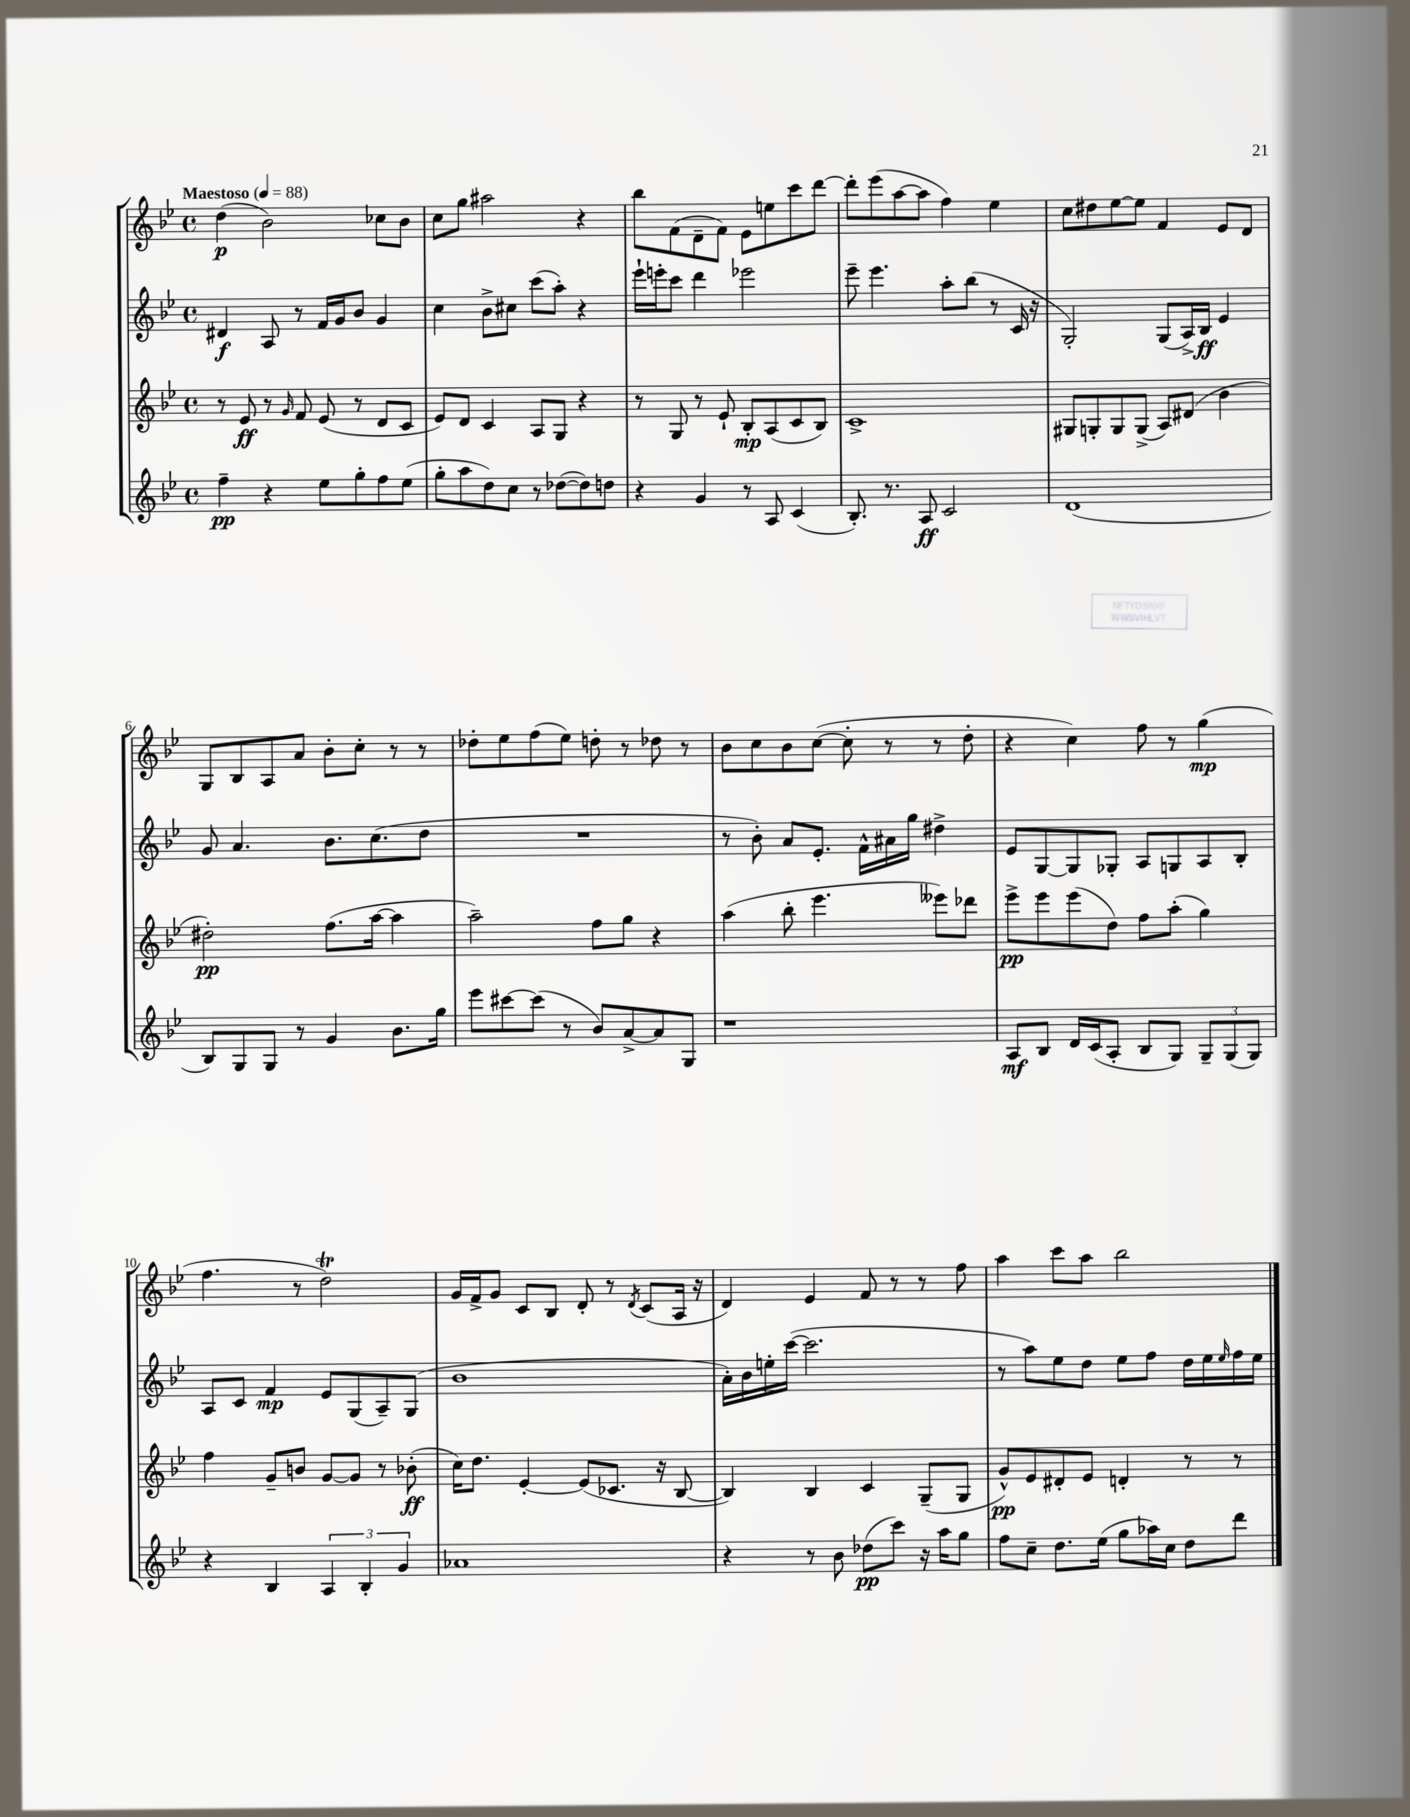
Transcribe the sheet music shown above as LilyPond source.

<<
\new StaffGroup <<
\new Staff = "s0" {
    \clef treble \key bes \major \defaultTimeSignature \time 4/4 \tempo "Maestoso" 4 = 88
    d''4\p( bes'2) ces''8 bes'8 |
    c''8 g''8 ais''2 r4 |
    bes''8 f'8( d'8-- f'8) ees'8 e''8 c'''8 d'''8~ |
    d'''8-. ees'''8( a''8~ a''8 f''4) ees''4 |
    c''8 dis''8 ees''8~ ees''8 f'4 ees'8 d'8 |
    g8 bes8 a8 a'8 bes'8-. c''8-. r8 r8 |
    des''8-. ees''8 f''8( ees''8) d''8-. r8 des''8 r8 |
    bes'8 c''8 bes'8 c''8~( c''8-. r8 r8 d''8-. |
    r4 c''4) f''8 r8 g''4\mp( |
    f''4. r8 d''2\trill) |
    g'16 f'16-> g'8 c'8 bes8 d'8-. r8 \acciaccatura { d'8 } c'8( a16 r16 |
    d'4) ees'4 f'8 r8 r8 f''8 |
    a''4 c'''8 a''8 bes''2 \bar "|." |
}
\new Staff = "s1" {
    \clef treble \key bes \major \defaultTimeSignature \time 4/4
    dis'4\f a8 r8 f'16 g'16 bes'8 g'4 |
    c''4 bes'8-> cis''8 c'''8( a''8-.) r4 |
    ees'''16-! e'''16-. c'''8 d'''4 ees'''2 |
    ees'''8-- ees'''4. a''8-. bes''8( r8 c'16 r16 |
    g2-.) g8( a16->) bes16\ff ees'4 |
    g'8 a'4. bes'8. c''8.( d''8 |
    R1 |
    r8 bes'8-.) a'8 ees'8.-. f'16-^ ais'16 g''16 dis''4-> |
    ees'8 g8~ g8 ges8-. a8 g8 a8 bes8-. |
    a8 c'8 f'4\mp ees'8 g8( a8--) g8( |
    bes'1 |
    a'16-.) bes'16 e''16-. c'''16~( c'''2. |
    r8 a''8) ees''8 d''8 ees''8 f''8 d''16 ees''16 \grace { ees''16 } f''16 ees''16 \bar "|." |
}
\new Staff = "s2" {
    \clef treble \key bes \major \defaultTimeSignature \time 4/4
    r8 ees'8\ff r8 \grace { g'16 } f'8 ees'8( r8 d'8 c'8 |
    ees'8) d'8 c'4 a8 g8 r4 |
    r8 g8 r8 ees'8-! bes8-.\mp a8( c'8 bes8) |
    c'1-> |
    gis8 g8-. g8 g8->( a8) dis'8( bes'4 |
    dis''2-.\pp) f''8.( a''16~ a''4 |
    a''2--) f''8 g''8 r4 |
    a''4( bes''8-. ees'''4. eeses'''8) des'''8 |
    ees'''8->\pp ees'''8 ees'''8( d''8) f''8 a''8-.( g''4) |
    f''4 g'8-- b'8 g'8~ g'8 r8 bes'8-.\ff( |
    c''16) d''8. ees'4~-. ees'8( ces'8. r16 bes8~ |
    bes4) bes4 c'4 g8--( g8 |
    g'8-^\pp) ees'8 dis'8-. ees'8 d'4-. r8 r8 \bar "|." |
}
\new Staff = "s3" {
    \clef treble \key bes \major \defaultTimeSignature \time 4/4
    f''4--\pp r4 ees''8 g''8-. f''8 ees''8( |
    g''8-. a''8 d''8) c''8 r8 des''8~( des''8) d''8 |
    r4 g'4 r8 a8 c'4( |
    bes8.-.) r8. a8\ff c'2 |
    d'1( |
    bes8) g8 g8 r8 g'4 bes'8. g''16 |
    ees'''8 cis'''8~ cis'''8( r8 bes'8) a'8~-> a'8 g8 |
    r1 |
    a8\mf bes8 d'16 c'16( a8-. bes8 g8) \tuplet 3/2 { g8-- g8( g8) } |
    r4 bes4 \tuplet 3/2 { a4 bes4-. g'4 } |
    aes'1 |
    r4 r8 bes'8 des''8\pp( c'''8) r16 a''16 g''8 |
    f''8 c''8-- d''8. ees''16( g''8 aes''16) c''16 d''8 d'''8 \bar "|." |
}
>>
>>
